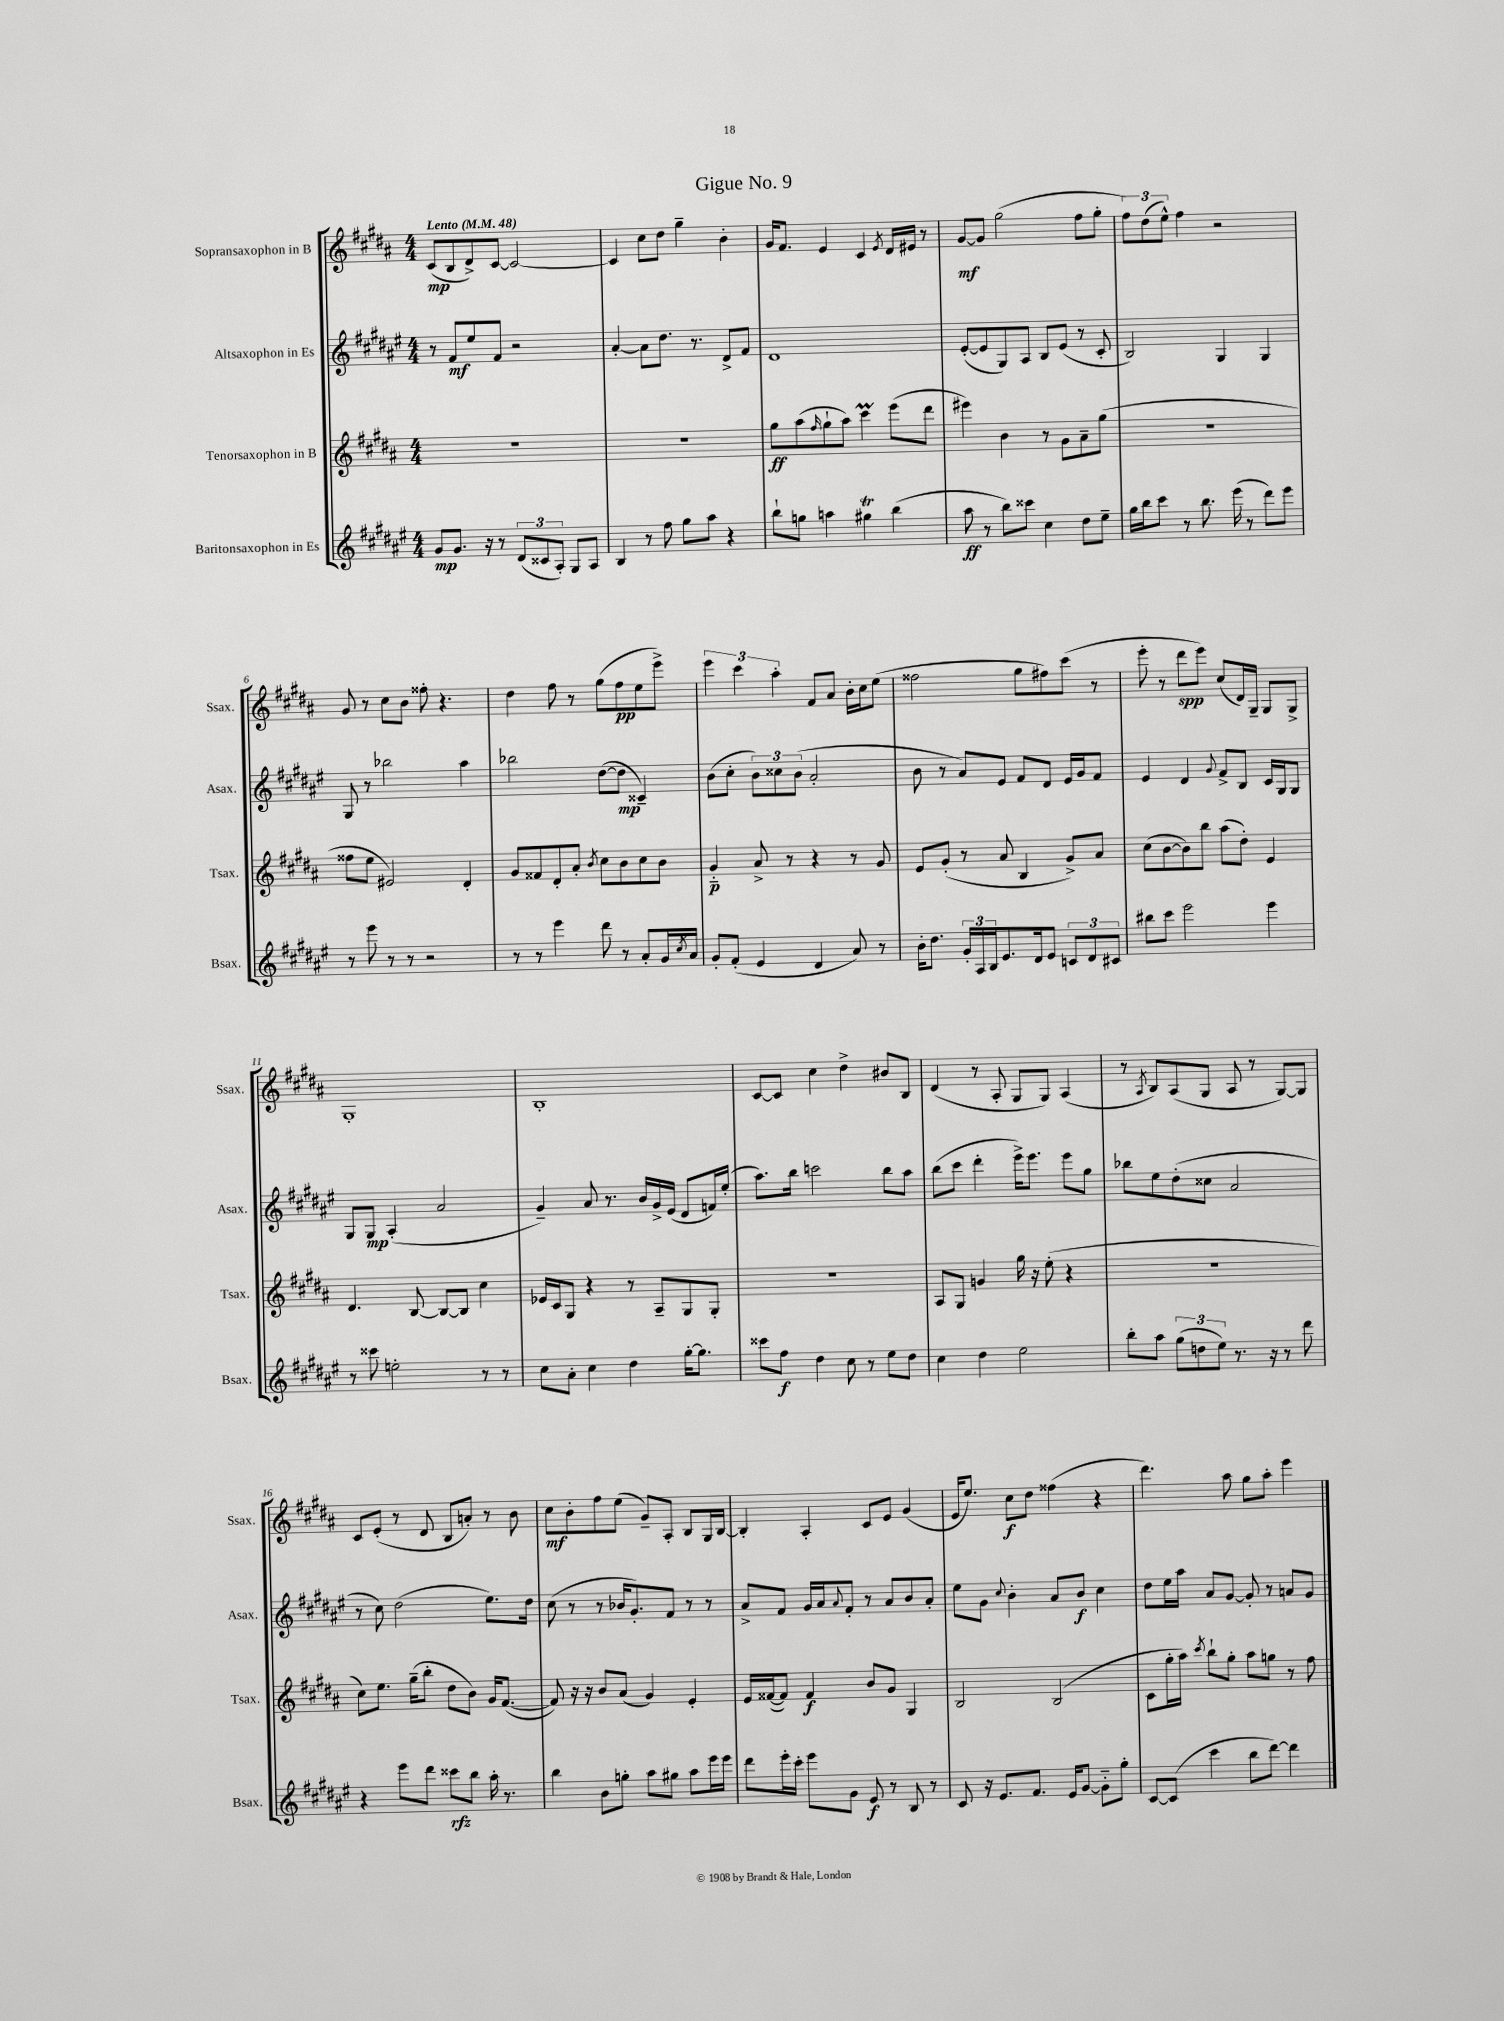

**kern	**kern	**kern	**kern
*staff4	*staff3	*staff2	*staff1
*clefG2	*clefG2	*clefG2	*clefG2
*k[f#c#g#d#a#e#]	*k[f#c#g#d#a#]	*k[f#c#g#d#a#e#]	*k[f#c#g#d#a#]
*M4/4	*M4/4	*M4/4	*M4/4
*MM48	*MM48	*MM48	*MM48
8g#	1r	8r	(8c#
8.g#	.	8f#	8B
.	.	8ee#	8d#^)
16r	.	.	.
8r	.	8f#	[8c#
(12d#	.	2r	2c#_
12c##	.	.	.
12A#')	.	.	.
8G#	.	.	.
8A#	.	.	.
=	=	=	=
4B	1r	[4a#'	4c#]
8r	.	8a#]	8cc#
8ff#	.	8.dd#	8dd#
8gg#	.	.	4gg#~
.	.	8.r	.
8aa#	.	.	.
4r	.	8d#^	4b'
.	.	8f#	.
=	=	=	=
8bb`	8gg#	1d#	16g#
.	.	.	8.f#
8gg	(8aa#	.	.
.	16qqff#	.	.
4aa	8gg#`	.	4e
.	8aa#)	.	.
4gg#	4ccc#	.	4c#
.	.	.	8qe
(4bb	(8eee	.	16d#
.	.	.	16e#
.	8ddd#	.	8r
=	=	=	=
8aa#	4eee#)	([8e#'	[8g#
8r	.	8e#]	8g#]
8bb)	4b	8G#)	(2gg#
8ccc##	.	8A#	.
4cc#	8r	8B	.
.	8g#	(8e#	.
8dd#	8a#~	8r	8ff#
8ee#~	(8gg#	8c#'	8gg#'
=	=	=	=
16gg#	1r	2B)	12ff#)
16bb	.	.	.
.	.	.	(12dd#
8ccc#	.	.	.
.	.	.	12ee^^)
8r	.	.	4ff#
8.bb	.	.	.
.	.	4G#	2r
(16eee#	.	.	.
8r	.	.	.
8ddd#)	.	4G#	.
8eee#	.	.	.
=	=	=	=
8r	8ff##	8G#	8g#
8eee#	8ee	8r	8r
8r	2e#)	2bb-	8cc#
8r	.	.	8b
2r	.	.	8ff##'
.	.	.	4.r
.	4d#'	4aa#	.
=	=	=	=
8r	8g#	2bb-	4dd#
8r	8f##	.	.
4eee#	8d#'	.	8ff#
.	8a#'	.	8r
.	8qb	.	.
8ddd#	8cc#	([8dd#	(8gg#
8r	8b	8dd#]	8ff#
8a#'	8cc#	4c##~)	8ee
16g#	8b	.	8eee^)
8qcc#	.	.	.
16a#	.	.	.
=	=	=	=
8g#'	4g#'~	(8b	6eee
(8f#'	.	8cc#'	.
.	.	.	6ccc#
4e#	8a#^	12b)	.
.	.	12cc##	6aa#'
.	8r	.	.
.	.	(12b	.
4d#	4r	2a#'	8f#
.	.	.	8a#
8a#)	8r	.	16b'
.	.	.	16cc#
8r	8g#	.	(8ee
=	=	=	=
16b'	8e	8b	2ff##
8.dd#	.	.	.
.	(8g#'	8r	.
24g#'	8r	8a#)	.
24A#	.	.	.
24B	.	.	.
8.e#	8a#	8e#	.
.	4B	8f#	8gg#
16d#	.	.	.
8e#	.	8d#	8ff#)
12c	8g#^)	16e#	(8ccc#
.	.	16g#	.
12d#	.	.	.
.	8a#	8f#	8r
12c#	.	.	.
=	=	=	=
8bb#	(8cc#	4e#	8eee'
8ccc#	[8b	.	8r
2eee#	8b])	4d#	8ddd#
.	8bb	.	8eee)
.	.	8qqg#	.
.	(8aa#	8f#^	(8cc#
.	8dd#')	8B	16d#)
.	.	.	16G#~
4eee#	4e	16c#	8G#
.	.	16G#	.
.	.	8G#	8G#^
=	=	=	=
8r	4.d#	8G#	1G#'
8ccc##	.	8G#	.
2ee'	.	(4A#'	.
.	[8B	.	.
.	8B_	2a#	.
.	8B]	.	.
8r	4cc#	.	.
8r	.	.	.
=	=	=	=
8cc#	16e-	4g#~)	1B'
.	16c#	.	.
8a#'	8G#	.	.
4cc#	4r	8a#	.
.	.	8.r	.
4dd#	8r	.	.
.	.	16b	.
.	8A#~	16g#^	.
.	.	(16e#	.
[16gg#'	8G#	8d#	.
8.gg#]	.	.	.
.	8G#'	16f)	.
.	.	(16ee#'	.
=	=	=	=
8ccc##	1r	8.aa#)	[8c#
8ff#	.	.	8c#]
.	.	16bb	.
4dd#	.	2ccc	4cc#
8cc#	.	.	4dd#^
8r	.	.	.
8ee#	.	8bb	8b#
8dd#	.	8aa#	8B
=	=	=	=
4cc#	8A#	(8bb	(4d#
.	8G#	8ccc#	.
4dd#	4g	4ddd#'	8r
.	.	.	8A#'
2ee#	16gg#	16eee#^)	8G#
.	16r	8.eee#	.
.	(8ee'	.	8G#)
.	4r	8eee#	(4A#
.	.	8gg#	.
=	=	=	=
8bb'	1r	8bb-	8r
.	.	.	8qA#
8aa#	.	8ee#	8B)
(12gg#	.	(8dd#'	(8A#
12dd	.	.	.
.	.	8cc##	8G#
12ee#)	.	.	.
8.r	.	2a#	8A#
.	.	.	8r
16r	.	.	.
8r	.	.	[8G#)
8ddd#	.	.	8G#]
=	=	=	=
4r	8cc#)	8r	8c#
.	8.ee	8cc#)	(8e'
8eee#	.	(2dd#	8r
.	(16gg#~	.	.
8ddd#	8bb'	.	8d#
8ccc##	8dd#	.	8B
8bb	8b)	.	8a')
16aa#'	16g#	8.ee#)	8r
8.r	([8.f#	.	.
.	.	.	8b
.	.	16dd#	.
=	=	=	=
4bb	8f#])	(8cc#	8cc#
.	16r	8r	8b'
.	16r	.	.
8b	8b	8r	8ff#
8gg'	(8a#	16b-	(8ee
.	.	8.g#')	.
8aa#	4g#)	.	8g#~)
8gg#	.	8f#	8A#'
8aa#	4e'	8r	8B
16eee#	.	8r	16G#
16eee#	.	.	[16B
=	=	=	=
8ddd#	16e	8a#^	4B']
.	([16f##	.	.
16eee#'	8f##])	8f#	.
16ccc#'	.	.	.
8eee#	4f##	16g#	4A#'
.	.	16a#	.
.	.	8qqa#	.
8g#	.	8f#'	.
8e#	8b	8r	8c#
8r	8g#	8a#	8e
8B	4G#	8b	(4g#
8r	.	8a#'	.
=	=	=	=
8c#	2B	8ee#	16e
.	.	.	8.ee)
16r	.	8g#	.
8.e#	.	.	.
.	.	8qqcc#	.
.	.	4b'	8cc#
8.f#	.	.	8dd#
.	(2B	8a#	(4ff##
16e#	.	.	.
[8g#	.	8b	.
8g#'~]	.	4cc#	4r
8gg#'	.	.	.
=	=	=	=
[8c#	8c#	8dd#	4.ddd#)
(8c#]	16gg#'	16ee#	.
.	16aa#)	16aa#	.
.	8qccc#	.	.
4ccc#	8bb`	8a#	.
.	8gg#'	[8g#	8aa#
8bb	8aa#	8g#']	8gg#
[8ddd#)	8gg	8r	8aa#'
4ddd#]	8r	8a	4eee
.	8ff#	8g#	.
==	==	==	==
*-	*-	*-	*-
